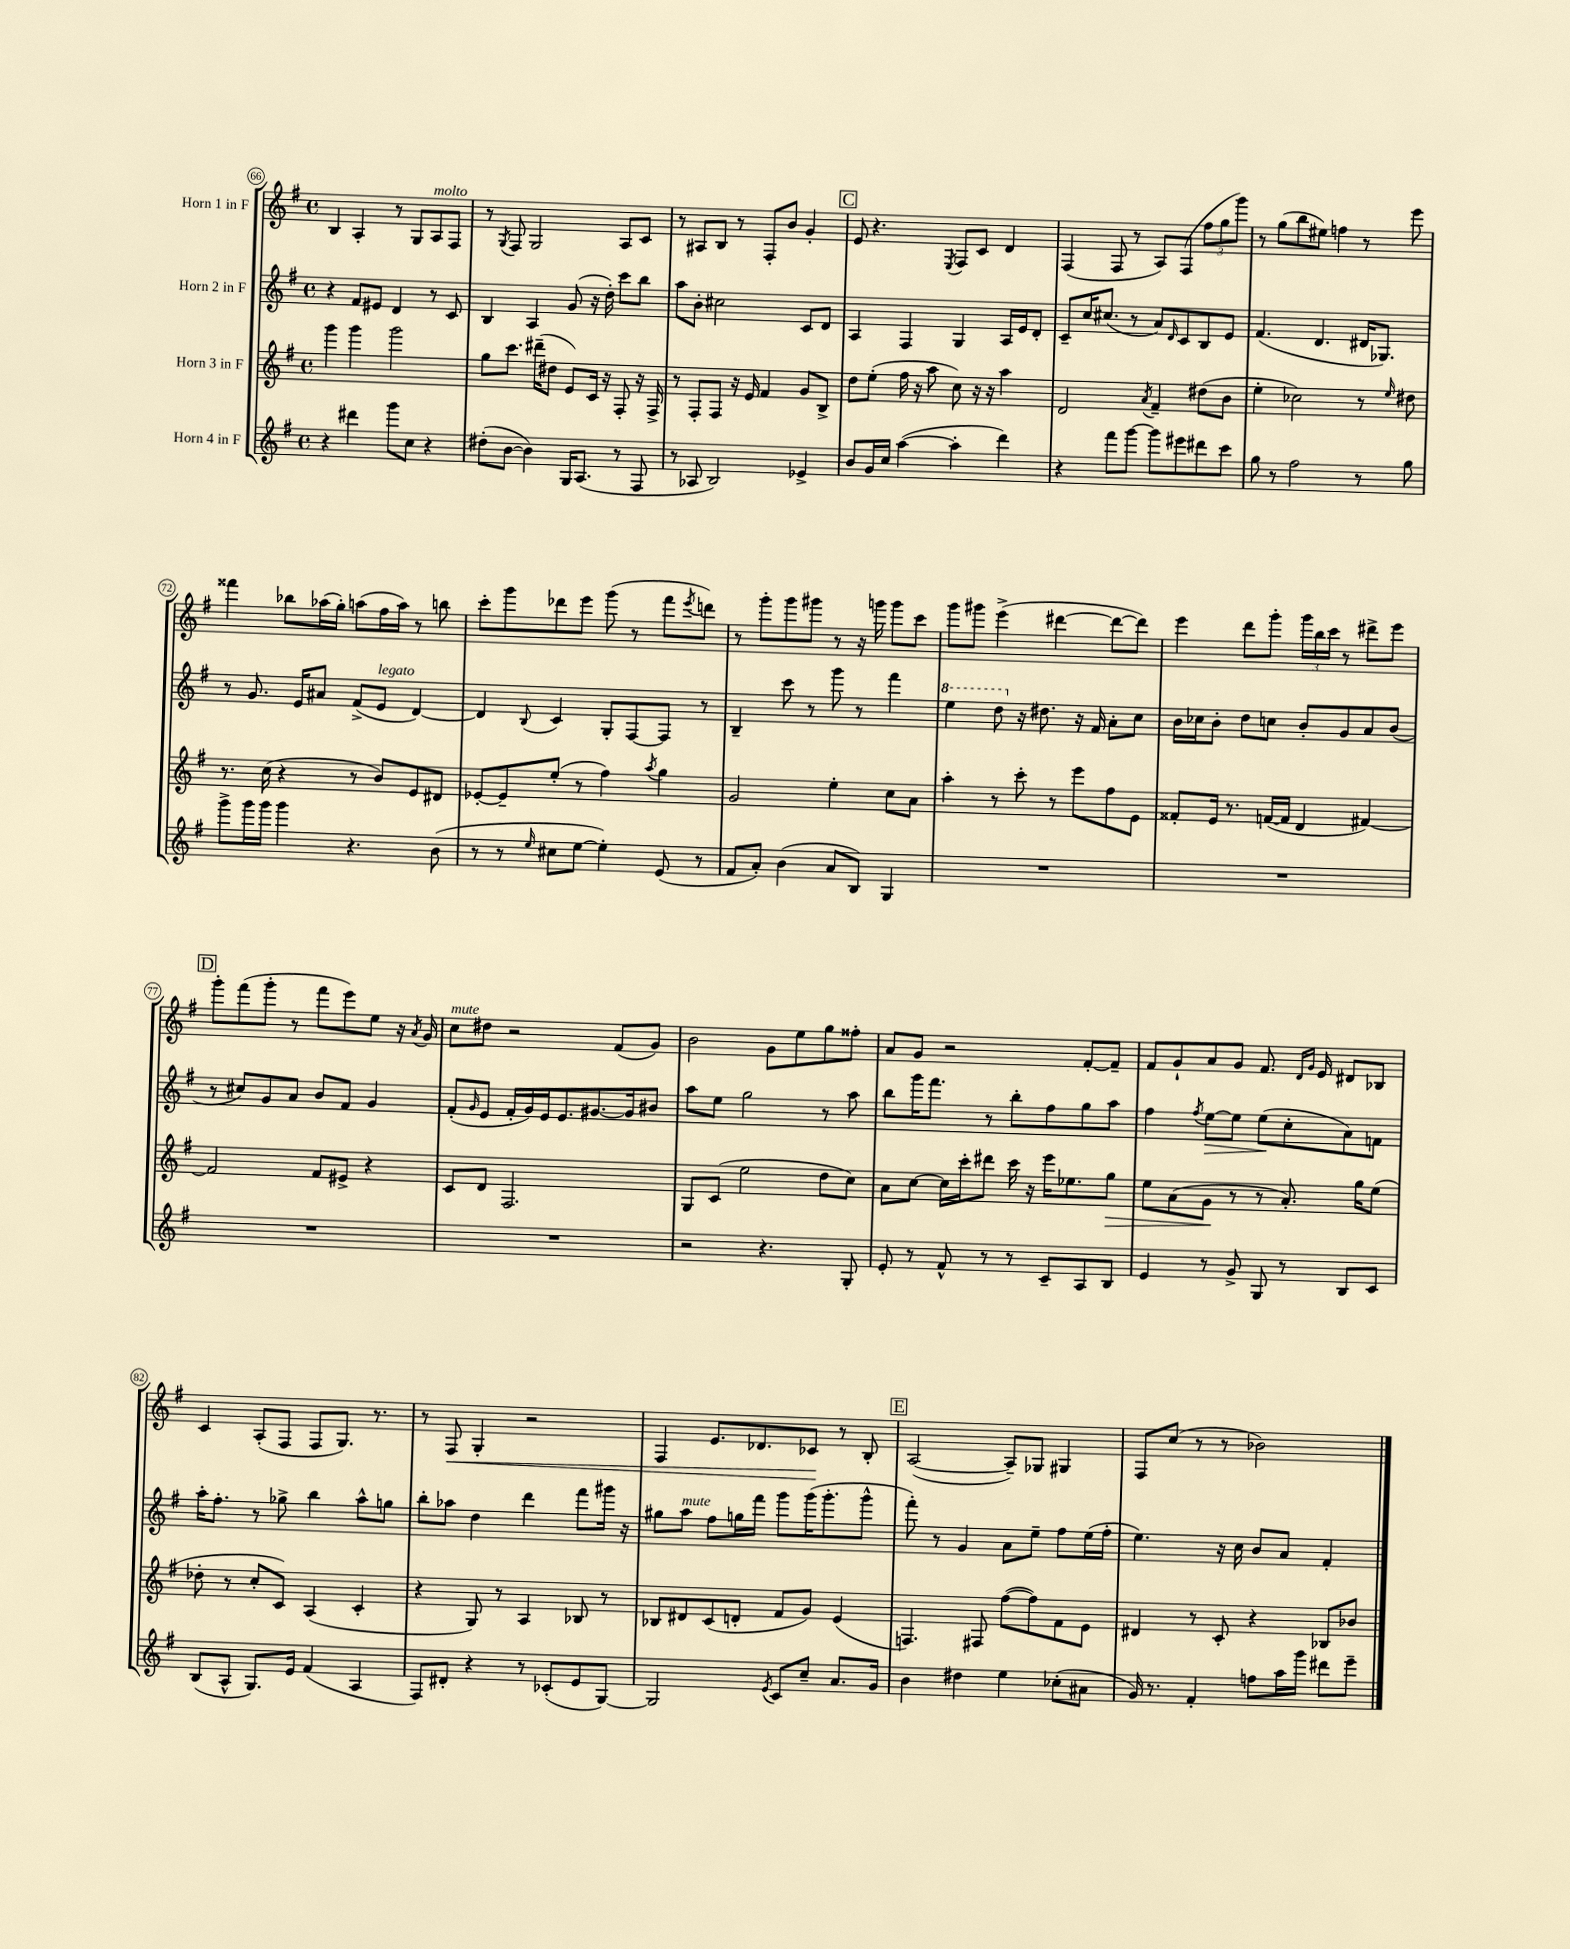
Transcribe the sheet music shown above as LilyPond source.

<<
\new StaffGroup <<
\new Staff = "s0" \with { instrumentName = "Horn 1 in F" } {
    \clef treble \key g \major \defaultTimeSignature \time 4/4
    b4 a4-. r8 g8 a8^\markup { \italic "molto" } fis8 |
    r8 \acciaccatura { g8 } fis8 g2 a8 c'8 |
    r8 ais8 b8 r8 fis8-. b'8 g'4-. |
    \mark \markup { \box "C" } e'8 r4. \acciaccatura { e8 } fis8 c'8 d'4 |
    fis4( fis8 r8 a8) fis8( \tuplet 3/2 { fis''8 g''8 g'''8) } |
    r8 g''8( b''8 eis''8) f''4 r8 e'''8 |
    fisis'''4 bes''8 aes''16( g''16-.) a''8( fis''16 a''16) r8 b''8 |
    c'''8-. g'''8 des'''8 e'''8 g'''8( r8 fis'''8 \acciaccatura { e'''8 } d'''8) |
    r8 g'''8-. g'''8 gis'''8 r8 r16 g'''16 g'''8 c'''8 |
    g'''8 gis'''8 e'''4->( dis'''4~ dis'''8~ dis'''8) |
    e'''4 d'''8 g'''8-. \tuplet 3/2 { g'''16 b''16 c'''16 } r8 dis'''8-> e'''8 |
    \mark \markup { \box "D" } g'''8-. fis'''8( g'''8-. r8 fis'''8 e'''8) e''8 r16 \acciaccatura { a'8 } g'16 |
    c''8^\markup { \italic "mute" } dis''8 r2 fis'8( g'8) |
    b'2 g'8 e''8 g''8 fisis''8-. |
    a'8 g'8 r2 fis'8~-. fis'8-- |
    fis'8 g'8-! a'8 g'8 fis'8. \grace { d'16 g'16 } e'16 dis'8 bes8 |
    c'4 a8-.( fis8 fis8 g8.) r8. |
    r8 fis8\< g4-. r2 |
    fis4 e'8. des'8. ces'8\! r8 b8-. |
    \mark \markup { \box "E" } a2~( a8--) ges8 gis4 |
    fis8 c''8( r8 r8 bes'2) \bar "|." |
}
\new Staff = "s1" \with { instrumentName = "Horn 2 in F" } {
    \clef treble \key g \major \defaultTimeSignature \time 4/4
    r4 fis'8 eis'8 d'4 r8 c'8 |
    b4 a4 g'8( r16 d''16-.) c'''8 b''8 |
    a''8 b'8-. cis''2 c'8 d'8 |
    \mark \markup { \box "C" } a4 fis4 g4 a16 e'16 d'8-. |
    c'8-- c''16 cis''8.( r8 a'8) \grace { d'16 } c'8 b8 e'8 |
    fis'4.( d'4. dis'16 ges8.) |
    r8 g'8. e'16 ais'8 fis'8->( e'8^\markup { \italic "legato" } d'4~) |
    d'4 \appoggiatura { b8 } c'4 g8-. fis8~ fis8 r8 |
    b4-- c'''8 r8 g'''8 r8 fis'''4 |
    \ottava #1 e'''4 d'''8 \ottava #0 r16 dis''8. r16 fis'16 a'8-. c''8 |
    b'16 ces''16 b'8-. d''8 c''8 b'8-. g'8 a'8 b'8( |
    \mark \markup { \box "D" } r8 cis''8) g'8 a'8 b'8 fis'8 g'4 |
    fis'8-.( \grace { g'16 } e'8 fis'16-. g'16) e'16 e'8. gis'8.~ gis'16 bis'8 |
    a''8 e''8 g''2 r8 a''8 |
    b''8 g'''16 fis'''8. r8 b''8-. fis''8 g''8 a''8 |
    fis''4 \acciaccatura { fis''8 } e''8~\> e''8 e''8\!( c''8-. a'8) f'8 |
    a''16-. fis''8.-. r8 ges''8-> b''4 a''8-^ g''8 |
    b''8-. aes''8 d''4 d'''4 fis'''8 gis'''16 r16 |
    gis''8 a''8^\markup { \italic "mute" } fis''8 g''16 fis'''16 g'''8 g'''16( g'''8.-. g'''8-^ |
    \mark \markup { \box "E" } fis'''8-.) r8 g'4 a'8 e''8-- fis''8 e''16( fis''16-. |
    e''4.) r16 c''16 b'8 a'8 fis'4-. \bar "|." |
}
\new Staff = "s2" \with { instrumentName = "Horn 3 in F" } {
    \clef treble \key g \major \defaultTimeSignature \time 4/4
    g'''4 g'''4 g'''2 |
    g''8 c'''8. dis'''16--( dis''8 e'8) c'16 r16 fis8-. r16 fis16-> |
    r8 fis8-. fis8 r16 e'16 fis'4 g'8 b8-> |
    \mark \markup { \box "C" } d''8 e''8-.( fis''16 r16 a''8 c''8) r16 r16 a''4 |
    d'2 \acciaccatura { a'8 } fis'4-- dis''8( b'8 |
    e''4-. ces''2) r8 \grace { e''16 } dis''8 |
    r8. c''16( r4 r8 b'8) e'8 dis'8 |
    ees'8~-. ees'8-- e''8-.( r8 fis''4) \acciaccatura { a''8 } g''4 |
    g'2 e''4-. c''8 a'8 |
    a''4-. r8 c'''8-. r8 e'''8 fis''8 e'8 |
    fisis'8-. e'16 r8. f'16~( f'16 d'4 fis'4~) |
    \mark \markup { \box "D" } fis'2 fis'8 eis'8-> r4 |
    c'8 d'8 fis2. |
    g8 c'8( e''2 d''8 c''8) |
    a'8 c''8~ c''16 c'''16-. dis'''8 c'''16 r16 e'''16 ees''8. g''8\> |
    e''8 a'8( g'8\! r8 r8 a'8.-.) g''16 e''8( |
    des''8-. r8 c''8-. c'8) a4( c'4-. |
    r4 g8) r8 a4 bes8 r8 |
    bes8 dis'8 c'8( d'8-. fis'8 g'8) e'4( |
    \mark \markup { \box "E" } f4.) fis8 fis''8~( fis''8) fis'8 e'8 |
    dis'4 r8 c'8-. r4 bes8 bes'8 \bar "|." |
}
\new Staff = "s3" \with { instrumentName = "Horn 4 in F" } {
    \clef treble \key g \major \defaultTimeSignature \time 4/4
    r4 dis'''4 g'''8 c''8 r4 |
    dis''8-.( b'8~ b'4) g16 a8.( r8 fis8 |
    r8 aes8 b2) ees'4-> |
    \mark \markup { \box "C" } b'8 g'16 c''16 a''4~( a''4-. d'''4) |
    r4 fis'''8 g'''8~ g'''8 eis'''8 dis'''8 c'''8 |
    g''8 r8 fis''2 r8 g''8 |
    g'''8-> g'''16 g'''16 g'''4 r4. b'8( |
    r8 r8 \grace { e''16 } cis''8 e''8~ e''4-.) e'8( r8 |
    fis'8 a'8-.) b'4( a'8 b8) g4 |
    R1 |
    R1 |
    \mark \markup { \box "D" } R1 |
    R1 |
    r2 r4. g8-. |
    e'8-. r8 fis'8-^ r8 r8 c'8-- a8 b8 |
    e'4 r8 g'8-> g8 r8 b8 c'8 |
    b8( a8-^ g8.) e'16 fis'4( a4 |
    fis8) dis'8-. r4 r8 ces'8-.( e'8 g8~) |
    g2 \acciaccatura { e'8 } c'8 c''8-- a'8. g'16 |
    \mark \markup { \box "E" } b'4 dis''4 e''4 ces''8-.( ais'8 |
    g'16) r8. fis'4-. f''8 a''16 g'''16 dis'''8 e'''8-- \bar "|." |
}
>>
>>
\layout { \context { \Score currentBarNumber = #66 \override BarNumber.stencil = #(make-stencil-circler 0.1 0.3 ly:text-interface::print) } }
